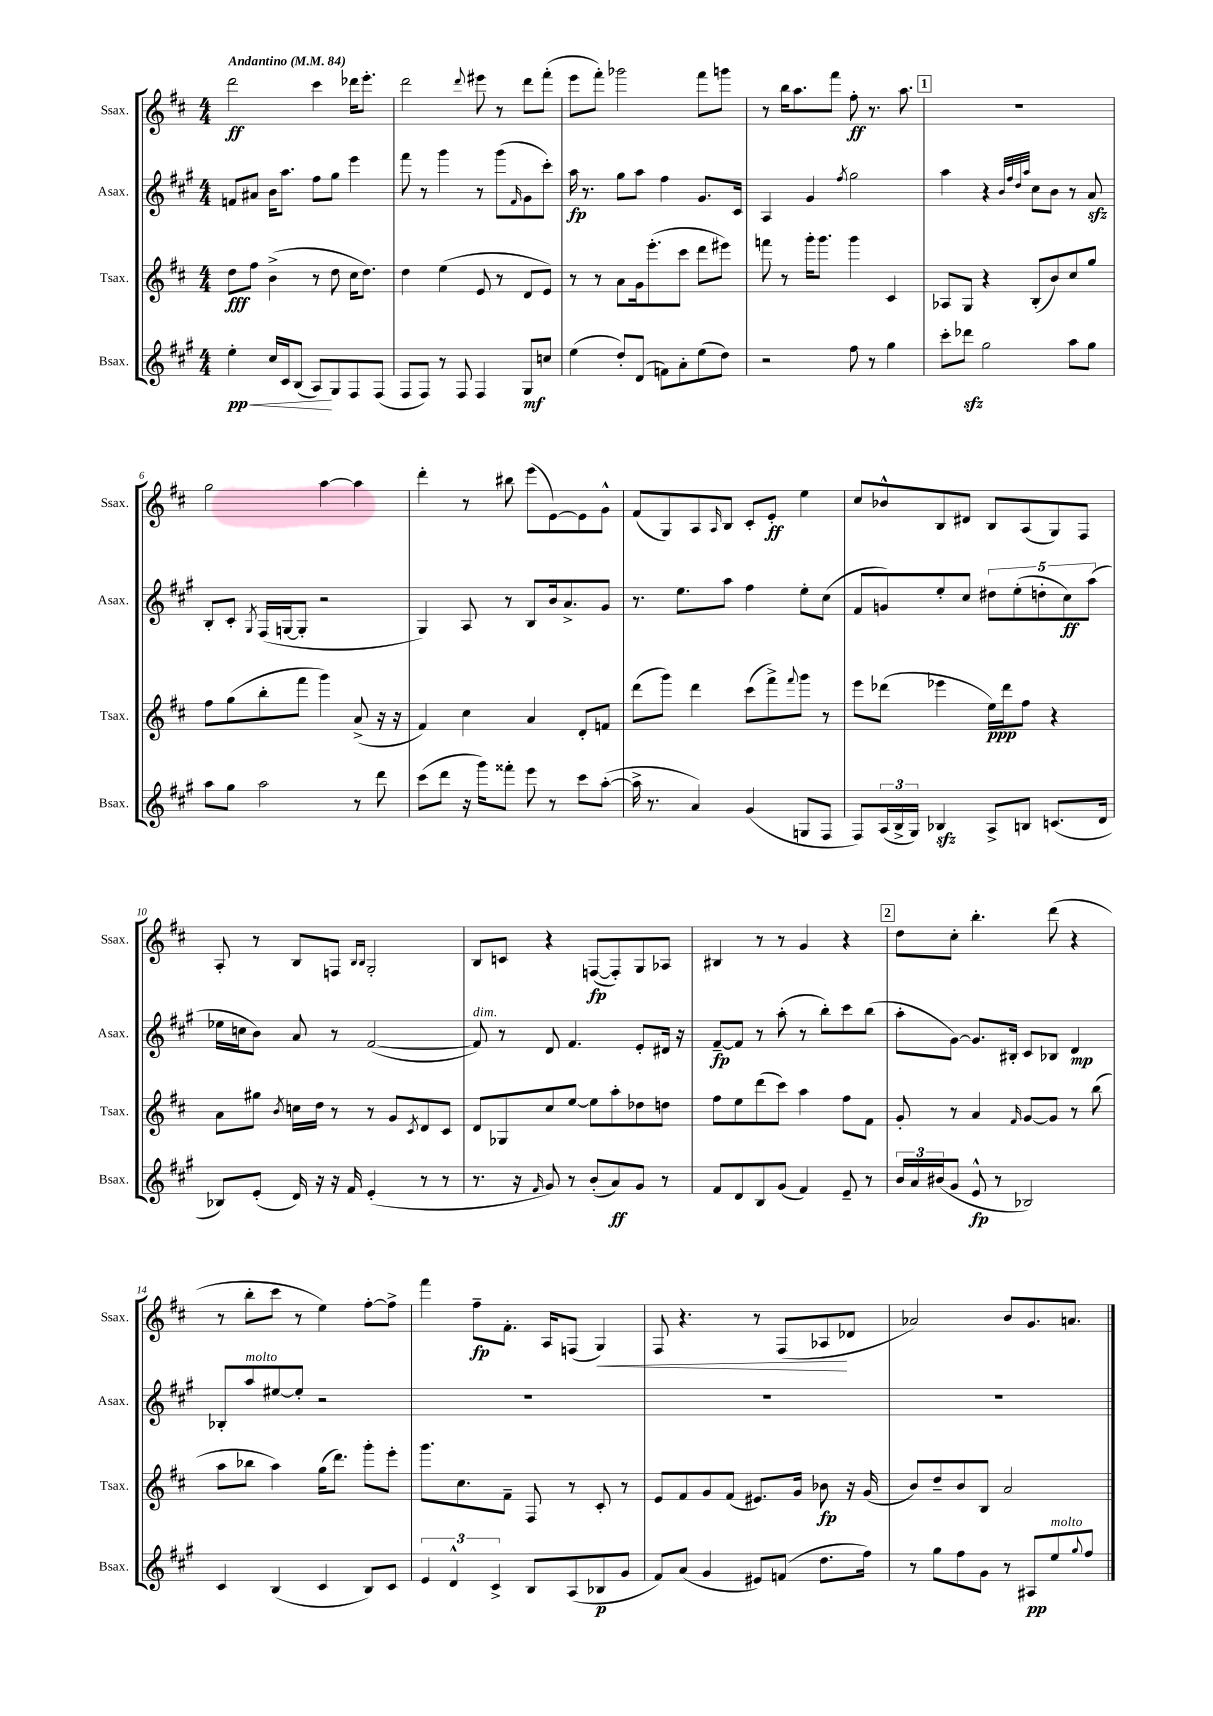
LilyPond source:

<<
\new StaffGroup <<
\new Staff = "s0" \with { instrumentName = "Ssax." shortInstrumentName = "Ssax." } {
    \clef treble \key d \major \numericTimeSignature \time 4/4 \tempo "Andantino" 4 = 84
    d'''2\ff cis'''4 des'''16 e'''8.-. |
    d'''2 \appoggiatura { d'''8 } eis'''8 r8 d'''8 fis'''8-.( |
    e'''8 fis'''8-.) ges'''2 fis'''8 g'''8 |
    r8 b''16 a''8. fis'''8 fis''8-.\ff r8. a''8. |
    \mark \markup { \box "1" } R1 |
    g''2 a''4~ a''4 |
    d'''4-. r8 bis''8 e'''8( e'8~) e'8 g'8-^ |
    fis'8( g8) a8 \grace { a16 } b8 cis'8-. e'8-.\ff e''4 |
    cis''8 bes'8-^ b8 dis'8 b8 a8( g8) fis8 |
    a8-. r8 b8 f8 \grace { b16 b16 } g2-. |
    b8 c'8 r4 f8~\fp( f8-.) g8 aes8 |
    bis4 r8 r8 g'4 r4 |
    \mark \markup { \box "2" } d''8 cis''8-. b''4.-. d'''8( r4 |
    r8 b''8-. cis'''8 r8 e''4) fis''8~-. fis''8-> |
    fis'''4 fis''8--\fp fis'8.-. a16 f8( g4\<) |
    fis8 r4. r8 fis8( aes8\! des'8 |
    aes'2) b'8 g'8. a'8. \bar "|." |
}
\new Staff = "s1" \with { instrumentName = "Asax." shortInstrumentName = "Asax." } {
    \clef treble \key a \major \numericTimeSignature \time 4/4
    f'8 ais'8 b'16 a''8. fis''8 gis''8 e'''4 |
    fis'''8 r8 gis'''4 r8 gis'''8( \grace { fis'16 } gis'8 cis'''8-.) |
    a''16\fp r8. gis''8 a''8 fis''4 gis'8. cis'16 |
    a4 gis'4 \acciaccatura { fis''8 } gis''2 |
    \mark \markup { \box "1" } a''4 r4 \grace { b'32 fis''32 d''32 a''32 } cis''8 b'8 r8 a'8\sfz |
    b8-. cis'8-. \acciaccatura { gis8 } fis16( g16~ g8-. r2 |
    gis4) a8 r8 b8 b'16 a'8.-> gis'8 |
    r8. e''8. a''8 fis''4 e''8-. cis''8( |
    fis'8 g'8) e''8-. cis''8 \tuplet 5/4 { dis''8 e''8-.( d''8-. cis''8\ff) a''8( } |
    ees''16 c''16 b'8) a'8 r8 fis'2~( |
    fis'8^\markup { \italic "dim." }) r8 d'8 fis'4. e'8-. dis'16 r16 |
    fis'8~--\fp fis'8 r8 a''8-.( r8 b''8-.) cis'''8 b''8( |
    \mark \markup { \box "2" } a''8-. gis'8~) gis'8. bis16-. cis'8 bes8 d'4\mp |
    bes8-. a''8^\markup { \italic "molto" } eis''8~ eis''8-. r2 |
    R1 |
    R1 |
    R1 \bar "|." |
}
\new Staff = "s2" \with { instrumentName = "Tsax." shortInstrumentName = "Tsax." } {
    \clef treble \key d \major \numericTimeSignature \time 4/4
    d''8\fff fis''8 b'4->( r8 d''8 cis''16 d''8.) |
    d''4 e''4( e'8 r8 d'8 e'8) |
    r8 r8 a'8 g'16 e'''8.-.( cis'''8 d'''8 eis'''8) |
    f'''8 r8 g'''16-. g'''8. g'''4 cis'4 |
    \mark \markup { \box "1" } aes8 g8 r4 b8-.( b'8) cis''8 g''8 |
    fis''8 g''8( b''8-. fis'''8 g'''4) a'8->( r16 r16 |
    fis'4) cis''4 a'4 d'8-. f'8 |
    d'''8( g'''8) d'''4 cis'''8( fis'''8->) \appoggiatura { fis'''8 } g'''8 r8 |
    e'''8 des'''8( ees'''4 e''16\ppp) des'''16 fis''8 r4 |
    a'8 gis''8 \acciaccatura { b'8 } c''16 d''16 r8 r8 g'8 \acciaccatura { cis'8 } d'8 cis'8 |
    d'8 ges8 cis''8 e''8~ e''8 a''8-. des''8 d''8 |
    fis''8 e''8 d'''8( cis'''8) a''4 fis''8 fis'8 |
    \mark \markup { \box "2" } g'8-. r8 a'4 \grace { fis'16 } g'8~ g'8 r8 b''8( |
    a''8 bes''8 a''4) g''16( d'''8.) g'''8-. e'''8-. |
    g'''8. cis''8. fis'8-- fis8 r8 cis'8-. r8 |
    e'8 fis'8 g'8 fis'8( eis'8.) g'16 bes'8\fp r16 g'16( |
    b'8) d''8-- b'8 b8 a'2 \bar "|." |
}
\new Staff = "s3" \with { instrumentName = "Bsax." shortInstrumentName = "Bsax." } {
    \clef treble \key a \major \numericTimeSignature \time 4/4
    e''4-.\pp\< cis''16 cis'16 b8( a8\!) gis8 fis8 fis8( |
    fis8 fis8) r8 fis8 fis4 gis8\mf c''8 |
    e''4( d''8-.) d'8( f'8) a'8-. e''8( d''8) |
    r2 fis''8 r8 gis''4 |
    \mark \markup { \box "1" } cis'''8-. des'''8\sfz gis''2 a''8 gis''8 |
    a''8 gis''8 a''2 r8 d'''8 |
    cis'''8( d'''8 r16 gis'''16) fisis'''8-. e'''8 r8 cis'''8 a''8~-.( |
    a''16-> r8. a'4) gis'4( g8 fis8 |
    fis8) \tuplet 3/2 { a16( b16-> gis16) } bes4\sfz a8-> b8 c'8.( d'16 |
    bes8) e'8-.( d'16) r16 r16 fis'16 e'4-.( r8 r8 |
    r8. r16 \grace { fis'16 } gis'8) r8 b'8-.( a'8\ff) gis'8 r8 |
    fis'8 d'8 b8 gis'8( fis'4) e'8-- r8 |
    \mark \markup { \box "2" } \tuplet 3/2 { b'16 a'16 bis'16( } gis'8 e'8-^\fp r8 bes2) |
    cis'4 b4( cis'4 b8) cis'8 |
    \tuplet 3/2 { e'4 d'4-^ cis'4-> } b8 a8( bes8\p gis'8 |
    fis'8) a'8( gis'4 eis'8) f'8( d''8. fis''16) |
    r8 gis''8 fis''8 gis'8 r8 ais8\pp e''8^\markup { \italic "molto" } \appoggiatura { gis''8 } fis''8 \bar "|." |
}
>>
>>
